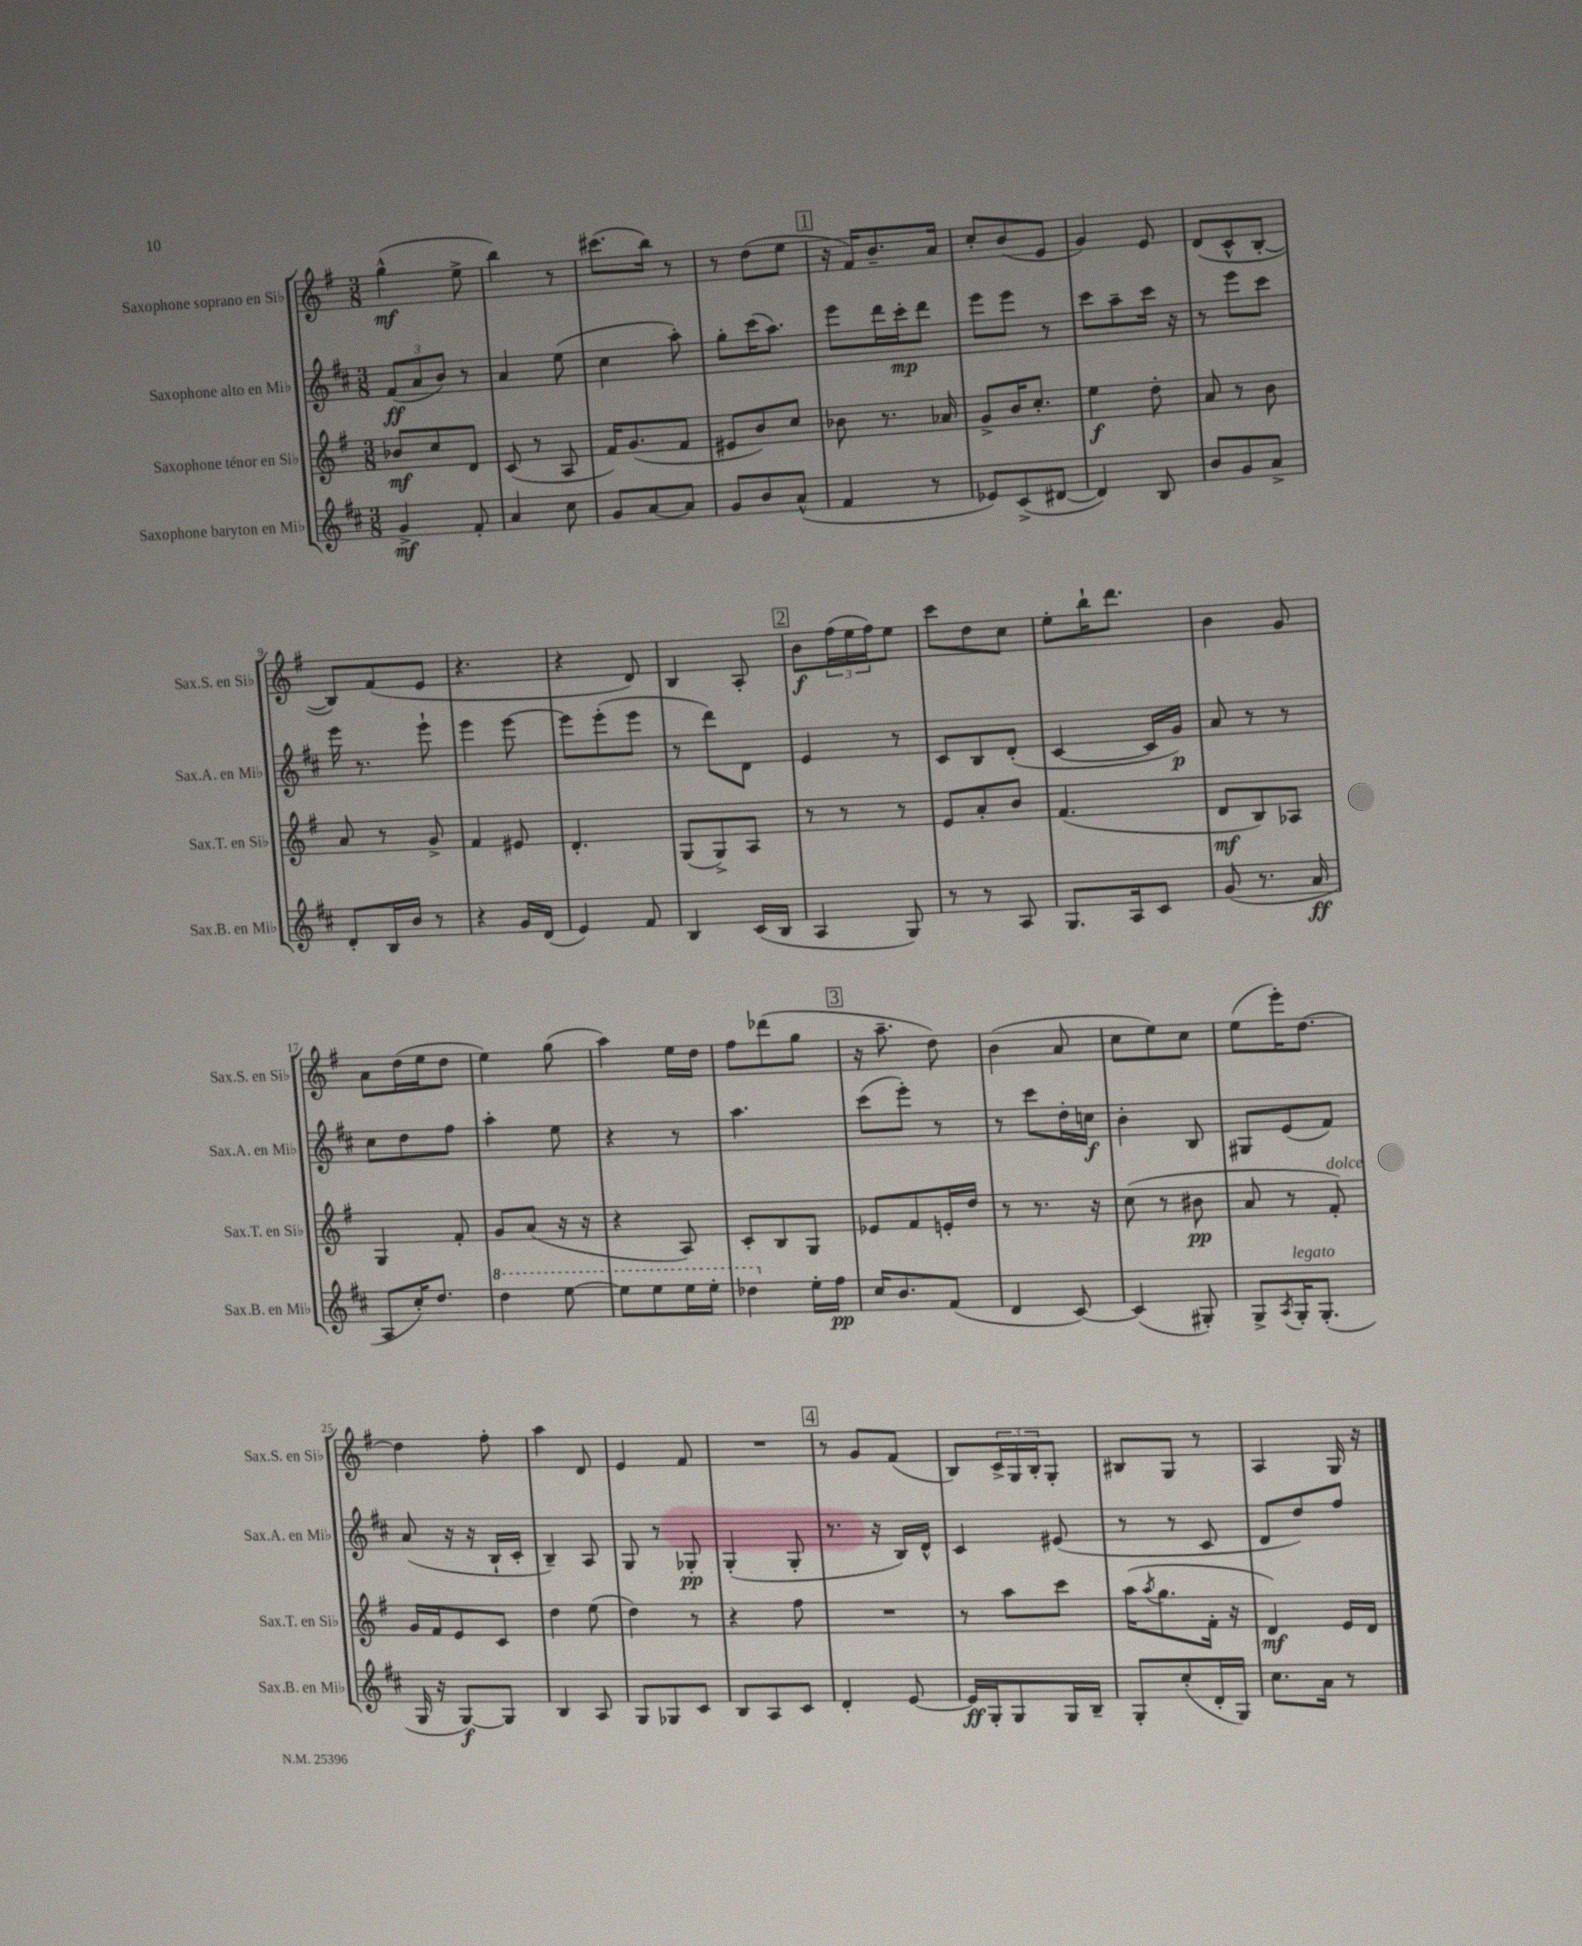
<<
\new StaffGroup <<
\new Staff = "s0" \with { instrumentName = "Saxophone soprano en Sib" shortInstrumentName = "Sax.S. en Sib" } {
    \clef treble \key g \major \numericTimeSignature \time 3/8
    g''4-^\mf( e''8-> |
    b''4) r8 |
    cis'''8.( b''16) r8 |
    r8 d''8( e''8 |
    \mark \markup { \box "1" } r16 fis'16) b'8.-- a'16 |
    c''8-. b'8( e'8 |
    g'4) e'8 |
    d'8( c'8-^ b8~-. |
    b8) fis'8( e'8 |
    r4. |
    r4 d'8) |
    b4 a8-. |
    \mark \markup { \box "2" } b'8\f \tuplet 3/2 { fis''16( e''16 fis''16) } e''8 |
    c'''8 d''8 c''8 |
    e''8-. b''16-! d'''8. |
    b'4 g'8 |
    a'8 d''16( e''16 d''8 |
    e''4) g''8( |
    a''4) e''16 d''16 |
    fis''8 des'''8( g''8 |
    \mark \markup { \box "3" } r16 a''8.-- d''8) |
    b'4( a'8 |
    c''8 e''8) c''8 |
    e''8( e'''16-.) d''8.~ |
    d''4 fis''8-. |
    a''4 d'8 |
    e'4 fis'8 |
    R4. |
    \mark \markup { \box "4" } r8 g'8 fis'8( |
    b8) \tuplet 3/2 { c'16-> g16 b16-. } g8-. |
    bis8 g8 r8 |
    a4 g16 r16 \bar "|." |
}
\new Staff = "s1" \with { instrumentName = "Saxophone alto en Mib" shortInstrumentName = "Sax.A. en Mib" } {
    \clef treble \key d \major \numericTimeSignature \time 3/8
    \tuplet 3/2 { fis'8\ff( a'8 b'8) } r8 |
    a'4 e''8( |
    cis''4 a''8-.) |
    g''8-. cis'''16( a''8.) |
    \mark \markup { \box "1" } e'''8 d'''16 cis'''16-.\mp d'''8 |
    e'''8 e'''8 r8 |
    cis'''8 a''8-- cis'''16 r16 |
    r8 e'''8 cis'''8 |
    e'''16 r8. e'''8-! |
    e'''4 e'''8~ |
    e'''8 e'''8-.( e'''8 |
    r8 d'''8) d'8 |
    \mark \markup { \box "2" } e'4 r8 |
    cis'8 b8 d'8-.( |
    cis'4~ cis'16 g'16\p) |
    a'8 r8 r8 |
    cis''8 d''8 fis''8 |
    a''4-. e''8 |
    r4 r8 |
    a''4. |
    \mark \markup { \box "3" } cis'''8( e'''8-.) r8 |
    r8 cis'''8 d''16-. c''16\f |
    b'4-. b8 |
    gis8 e'8( fis'8) |
    a'8( r16 r16 b16-! cis'16-. |
    b4--) a8 |
    g8 r8 ges8-.\pp |
    g4-.( g8-. |
    \mark \markup { \box "4" } r8. r16 b16) d'16-^ |
    cis'4 eis'8( |
    r8 r8 cis'8 |
    d'8 d''8) fis''8 \bar "|." |
}
\new Staff = "s2" \with { instrumentName = "Saxophone ténor en Sib" shortInstrumentName = "Sax.T. en Sib" } {
    \clef treble \key g \major \numericTimeSignature \time 3/8
    bes'8\mf c''8 d'8 |
    c'8( r8 a8 |
    fis'16) g'8.( fis'8 |
    eis'8 b'8) c''8 |
    \mark \markup { \box "1" } bes'8 r8. aes'16 |
    g'8-> b'16 c''8.-. |
    e''4\f d''8-. |
    a'8 r8 b'8 |
    a'8 r8 g'8-> |
    fis'4 eis'8 |
    d'4.-. |
    g8( g8->) a8 |
    \mark \markup { \box "2" } r8 r8 r8 |
    e'8 a'8-. b'8 |
    fis'4.( |
    d'8\mf b8) aes8 |
    g4 fis'8-. |
    g'8 a'8( r16 r16 |
    r4 a8) |
    c'8-. b8 g8 |
    \mark \markup { \box "3" } ees'8 fis'8 e'16-. d''16 |
    r8 r8. r16 |
    c''8( r8 bis'8\pp |
    a'8 r8 fis'8-.^\markup { \italic "dolce" }) |
    g'16 fis'16 e'8 c'8 |
    d''4 e''8( |
    d''4) r8 |
    r4 fis''8 |
    \mark \markup { \box "4" } R4. |
    r8 a''8 c'''8 |
    a''16( \acciaccatura { a''8 } g''8. fis'16-. r16 |
    d'4\mf) e'16 d'16 \bar "|." |
}
\new Staff = "s3" \with { instrumentName = "Saxophone baryton en Mib" shortInstrumentName = "Sax.B. en Mib" } {
    \clef treble \key d \major \numericTimeSignature \time 3/8
    g'4->\mf fis'8-. |
    a'4 cis''8 |
    g'8 a'8~ a'8 |
    g'8 b'8 a'8-^( |
    \mark \markup { \box "1" } fis'4 r8 |
    ees'8) cis'8->( dis'8~ |
    dis'4) b8 |
    b'8 g'8 a'8-> |
    d'8-. b16 b'16 r8 |
    r4 g'16 d'16( |
    e'4) fis'8 |
    b4 cis'16( b16 |
    \mark \markup { \box "2" } a4 g8) |
    r8 r8 a8 |
    g8. a16 cis'8 |
    g'8( r8. a'16\ff |
    a8 cis''16-.) d''8. |
    \ottava #1 d'''4 e'''8~ |
    e'''8 e'''8 e'''16 e'''16-. |
    des'''4 \ottava #0 e''16-. fis''16\pp |
    \mark \markup { \box "3" } cis''16 b'8. fis'8( |
    d'4 cis'8~) |
    cis'4( gis8-.) |
    g8-> \acciaccatura { a8 } g16-.^\markup { \italic "legato" } g8.-.( |
    g16 r16 g8~\f) g8 |
    b4 a8 |
    g8 ges8 cis'8 |
    b8 a8 cis'8 |
    \mark \markup { \box "4" } d'4-. e'8~ |
    e'16\ff g16-. g8 g16 b16-- |
    g8-. cis''8-.( d'16-. g16) |
    cis''8. a'16 r8 \bar "|." |
}
>>
>>
